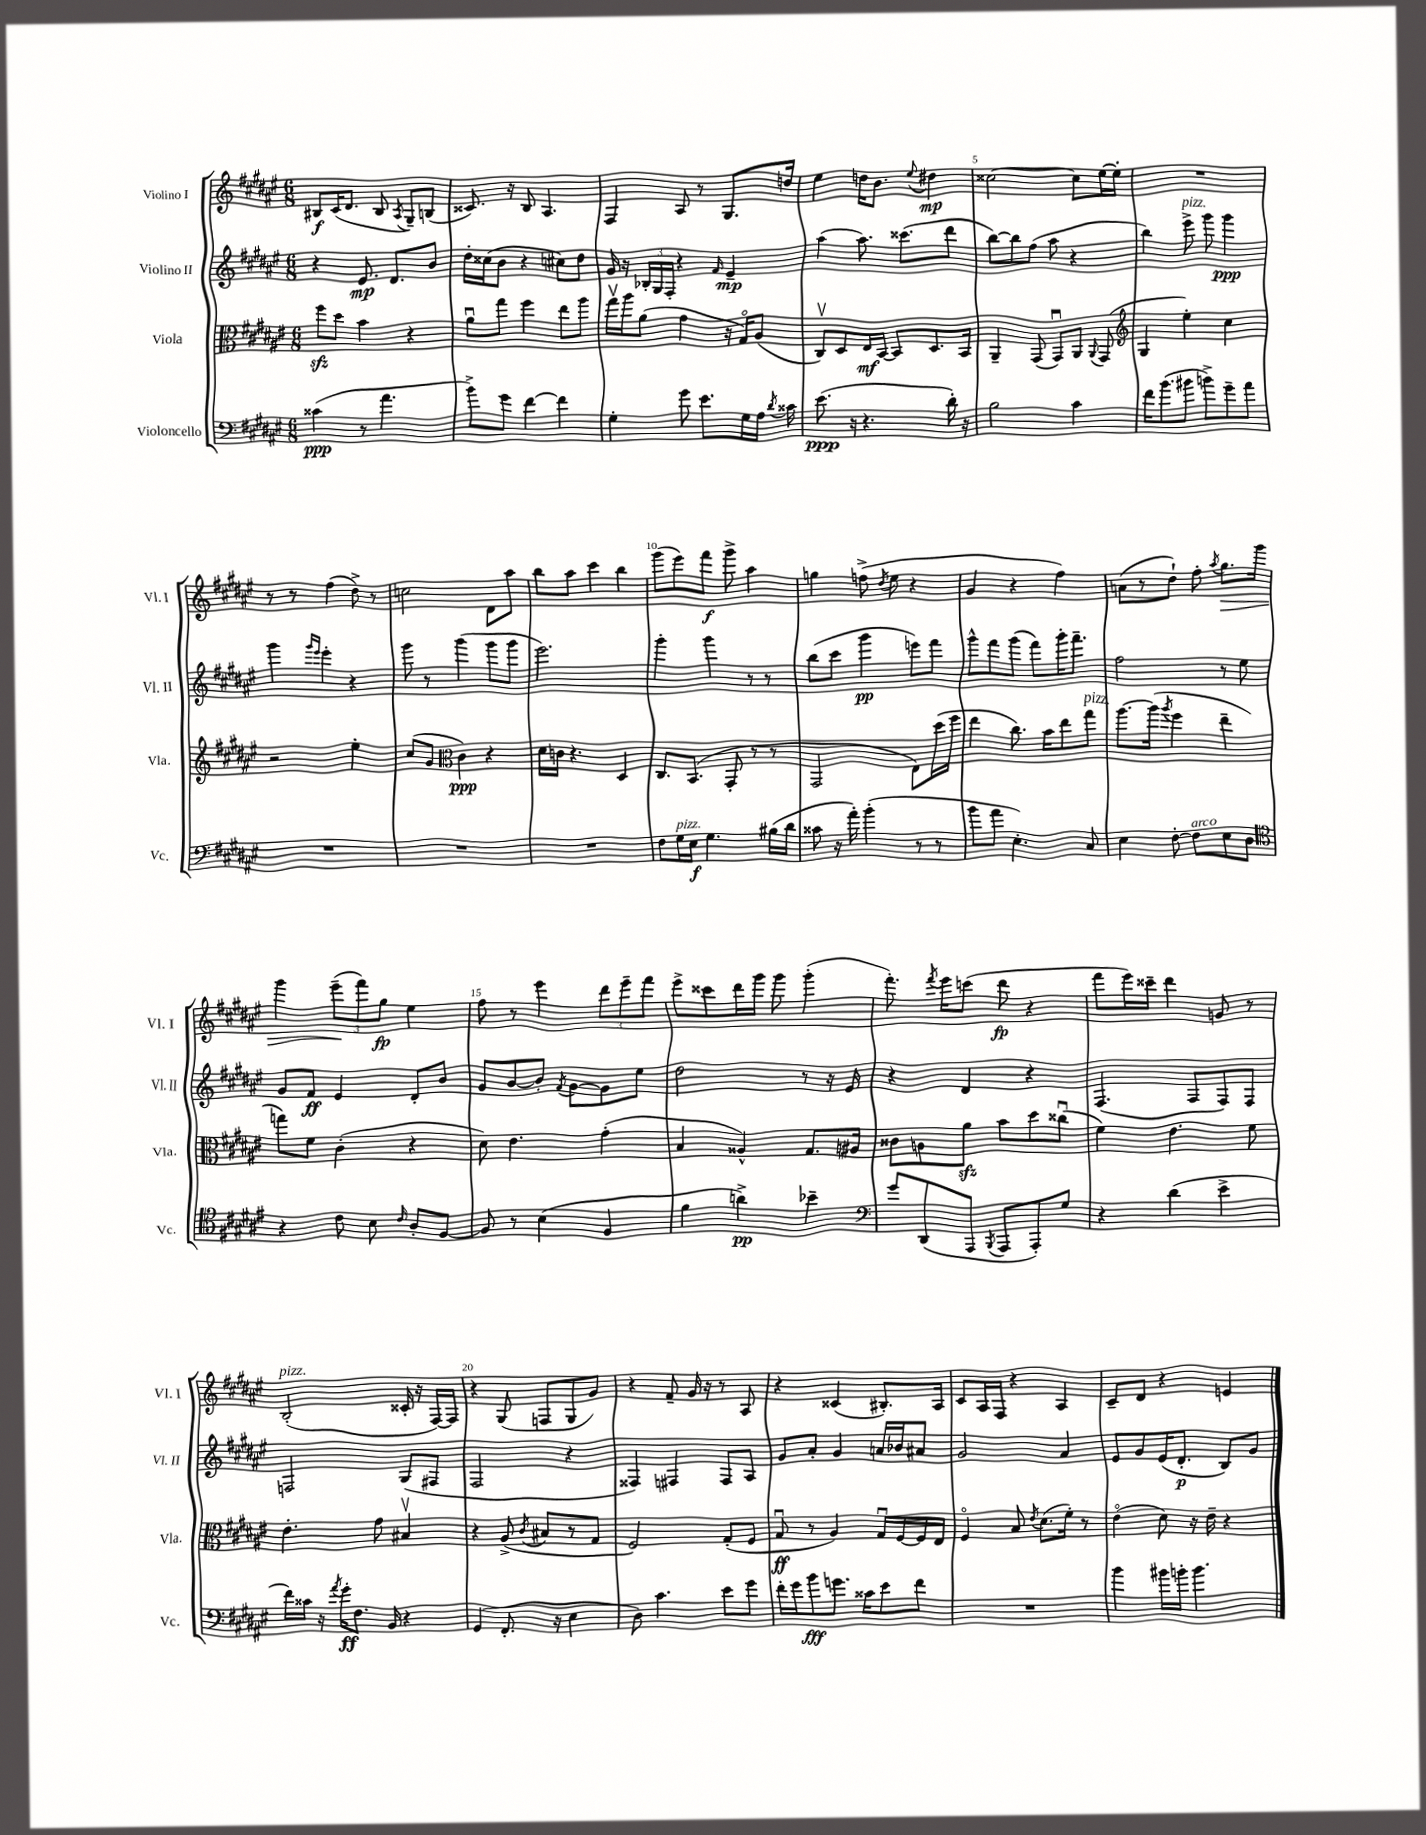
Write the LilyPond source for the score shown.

<<
\new StaffGroup <<
\new Staff = "s0" \with { instrumentName = "Violino I" shortInstrumentName = "Vl. I" } {
    \clef treble \key fis \major \numericTimeSignature \time 6/8
    \autoBeamOff bis8[\f cis'16( dis'8.] bis8 \acciaccatura { ais8 } gis8[--) b8]( |
    cisis'8.) r16 b8 ais4. |
    fis4 ais8 r8 gis8.[ d''16] |
    eis''4 d''16[ b'8.] \appoggiatura { eis''8 } dis''4\mp |
    cisis''2~ cisis''8[ eis''16~ eis''16]-. |
    R2. |
    r8 r8 fis''4( dis''8->) r8 |
    c''2 dis'8[ ais''8] |
    b''8[ ais''8] cis'''4 b''4 |
    gis'''8[( eis'''8) fis'''8]\f gis'''8-> ais''4 |
    g''4 f''8->( \acciaccatura { dis''8 } eis''8 r4 |
    gis'4 r4 fis''4) |
    a'8[( r8 dis''8]-!) fis''8-. \acciaccatura { ais''8 } gis''8.[\> gis'''16] |
    gis'''4 \tuplet 3/2 { eis'''8[--\!( fis'''8) gis''8]\fp } eis''4 |
    fis''8 r8 eis'''4 \tuplet 3/2 { dis'''8[ eis'''8-- fis'''8] } |
    eis'''8[-> cisis'''8 dis'''16 gis'''16] gis'''8 gis'''4-.( |
    fis'''8.-.) \acciaccatura { fis'''8 } eis'''16[ c'''8]( dis'''8\fp r4 |
    fis'''8[ eis'''16) cisis'''16]-- dis'''4 g'8 r8 |
    b2-.^\markup { \italic "pizz." }( cisis'16-. r16 fis16[~) fis16] |
    r4 gis8( f8[ gis8 gis'8]) |
    r4 fis'8-- gis'16 r16 r8 ais8 |
    r4 cisis'4( bis8.[-.) ais16] |
    cis'8[ ais16 fis16] r4 ais4 |
    cis'8[-- dis'8] r4 e'4 \bar "|." |
}
\new Staff = "s1" \with { instrumentName = "Violino II" shortInstrumentName = "Vl. II" } {
    \clef treble \key fis \major \numericTimeSignature \time 6/8
    \autoBeamOff r4 eis'8.\mp dis'8.[ b'8] |
    dis''16[-. cisis''16( b'8] r4 cis''8[) dis''8] |
    gis'16 r16 \tuplet 3/2 { bes16[-. gis16 fis16]-. } r4 \grace { fis'16 } eis'4--\mp |
    ais''4( ais''8.) cisis'''8.[( dis'''8] |
    b''8[~) b''8 fis''8]( ais''8 r4 |
    b''4) eis'''8->^\markup { \italic "pizz." } gis'''8 gis'''4\ppp |
    gis'''4 \grace { gis'''16[ eis'''16] } eis'''4-. r4 |
    gis'''8 r8 gis'''4( gis'''8[ gis'''8] |
    eis'''2.) |
    gis'''4-. gis'''4 r8 r8 |
    b''8[( cis'''8] gis'''4\pp e'''8[) fis'''8] |
    gis'''8[-^ fis'''8 gis'''8]( fis'''8[) gis'''16-. fis'''8.]-- |
    fis''2 r8 eis''8 |
    gis'8[ fis'8]\ff eis'4 dis'8[-. b'8] |
    gis'8[ b'8~ b'8]-. \acciaccatura { fis'8 } gis'8[~ gis'8 eis''8] |
    dis''2 r8 r16 eis'16 |
    r4 dis'4 r4 |
    fis4.( fis8[ fis8) fis8] |
    f2 gis8[( fis8] |
    fis2 r4 |
    fisis4) fis4 fis8[ ais8] |
    gis'8[ ais'8]-. gis'4 a'16[ bes'16 ais'8] |
    gis'2 ais'4 |
    eis'8[ gis'8 eis'16( dis'8.]-.\p b8[) gis'8] \bar "|." |
}
\new Staff = "s2" \with { instrumentName = "Viola" shortInstrumentName = "Vla." } {
    \clef alto \key fis \major \numericTimeSignature \time 6/8
    \autoBeamOff fis''8[\sfz dis''8] b'4 r4 |
    ais'8[\downbow gis''8] fis''4 eis''8[ ais''8] |
    gis''16[\upbow ais''16 ais'8]( gis'4 r16 gis16[\flageolet) ais8]( |
    cis8[\upbow) dis8 eis16\mf b,16]~ b,8[ dis8. b,16] |
    ais,4-- gis,8( gis,8[\downbow) ais,8] \appoggiatura { ais,8 } gis,8( |
    \clef treble gis4 eis''4-.) cis''4 |
    r2 eis''4-. |
    cis''8[( gis'8] \clef alto cis'4\ppp) r4 |
    dis'16[ c'16] r4. dis4 |
    cis8.[ b,8.]( gis,8-. r8 r8 |
    gis,2 eis8[) dis''16( fis''16] |
    eis''4 cis''8.) b'16[ eis''8 gis''8]^\markup { \italic "pizz." } |
    ais''8.[~ ais''16]( \acciaccatura { ais''8 } fis''4 eis''4-- |
    g''8[) fis'8] cis'4-.( r4 |
    dis'8) eis'4. gis'4-.( |
    b4 aisis4-^) gis8.[ ais16] |
    cisis'8[ a8 ais'8]\sfz b'8[ dis''8 cisis''8]\downbow( |
    fis'4) eis'4. fis'8 |
    eis'4.-. gis'8 bis4\upbow |
    r4 ais8->( \acciaccatura { cis'8 } bis8[ r8 gis8] |
    fis2) gis8[-.( fis8] |
    gis8\downbow\ff r8 ais4) gis16[\downbow fis16~ fis16 eis16] |
    fis4\flageolet b8 \acciaccatura { eis'8 } dis'8.[( fis'16]-.) r8 |
    eis'4\flageolet( dis'8) r16 eis'16-- r4 \bar "|." |
}
\new Staff = "s3" \with { instrumentName = "Violoncello" shortInstrumentName = "Vc." } {
    \clef bass \key fis \major \numericTimeSignature \time 6/8
    \autoBeamOff cisis'4\ppp( r8 ais'4. |
    b'8[->) gis'8] fis'4~ fis'4 |
    gis4-. gis'8 eis'8.[ gis16 ais16] \acciaccatura { dis'8 } cisis'16 |
    eis'8.\ppp( r16 r4. dis'16-.) r16 |
    b2 cis'4 |
    fis'16[ b'8.( bis'8] b'8[->) gis'8-- ais'8] |
    R2. |
    R2. |
    R2. |
    fis8[ gis16^\markup { \italic "pizz." } eis16]\f gis4. bis16[( dis'16] |
    cisis'8 r16 ais'16-.) b'4-.( r8 r8 |
    b'8[ ais'8] eis4.-.) cis8 |
    eis4 fis8~-. fis8[^\markup { \italic "arco" } eis8 dis8] |
    \clef tenor r4 cis'8 b8 \grace { cis'16 } ais8[-. fis8]~ |
    fis8 r8 b4( fis4 |
    fis'4 a'4->\pp) bes'4-- |
    \clef bass gis'8[ dis,8( ais,,8] \acciaccatura { b,,8 } ais,,8[ ais,,8-.) gis8] |
    r4 dis'4( eis'4-> |
    fis'16[) cisis'16] r16 \acciaccatura { ais'8 } gis'16[-.\ff fis8.] b,16 r4 |
    gis,4( fis,8.-. r16 eis4 |
    dis8) cis'4. eis'8[ gis'8] |
    fis'16[-. gis'16 b'8\fff g'8.] cisis'16[ eis'8 fis'8] |
    R2. |
    b'4 bis'16[ b'16]-. b'4. \bar "|." |
}
>>
>>
\layout { \context { \Score \override BarNumber.break-visibility = ##(#f #t #t) barNumberVisibility = #(every-nth-bar-number-visible 5) } }
